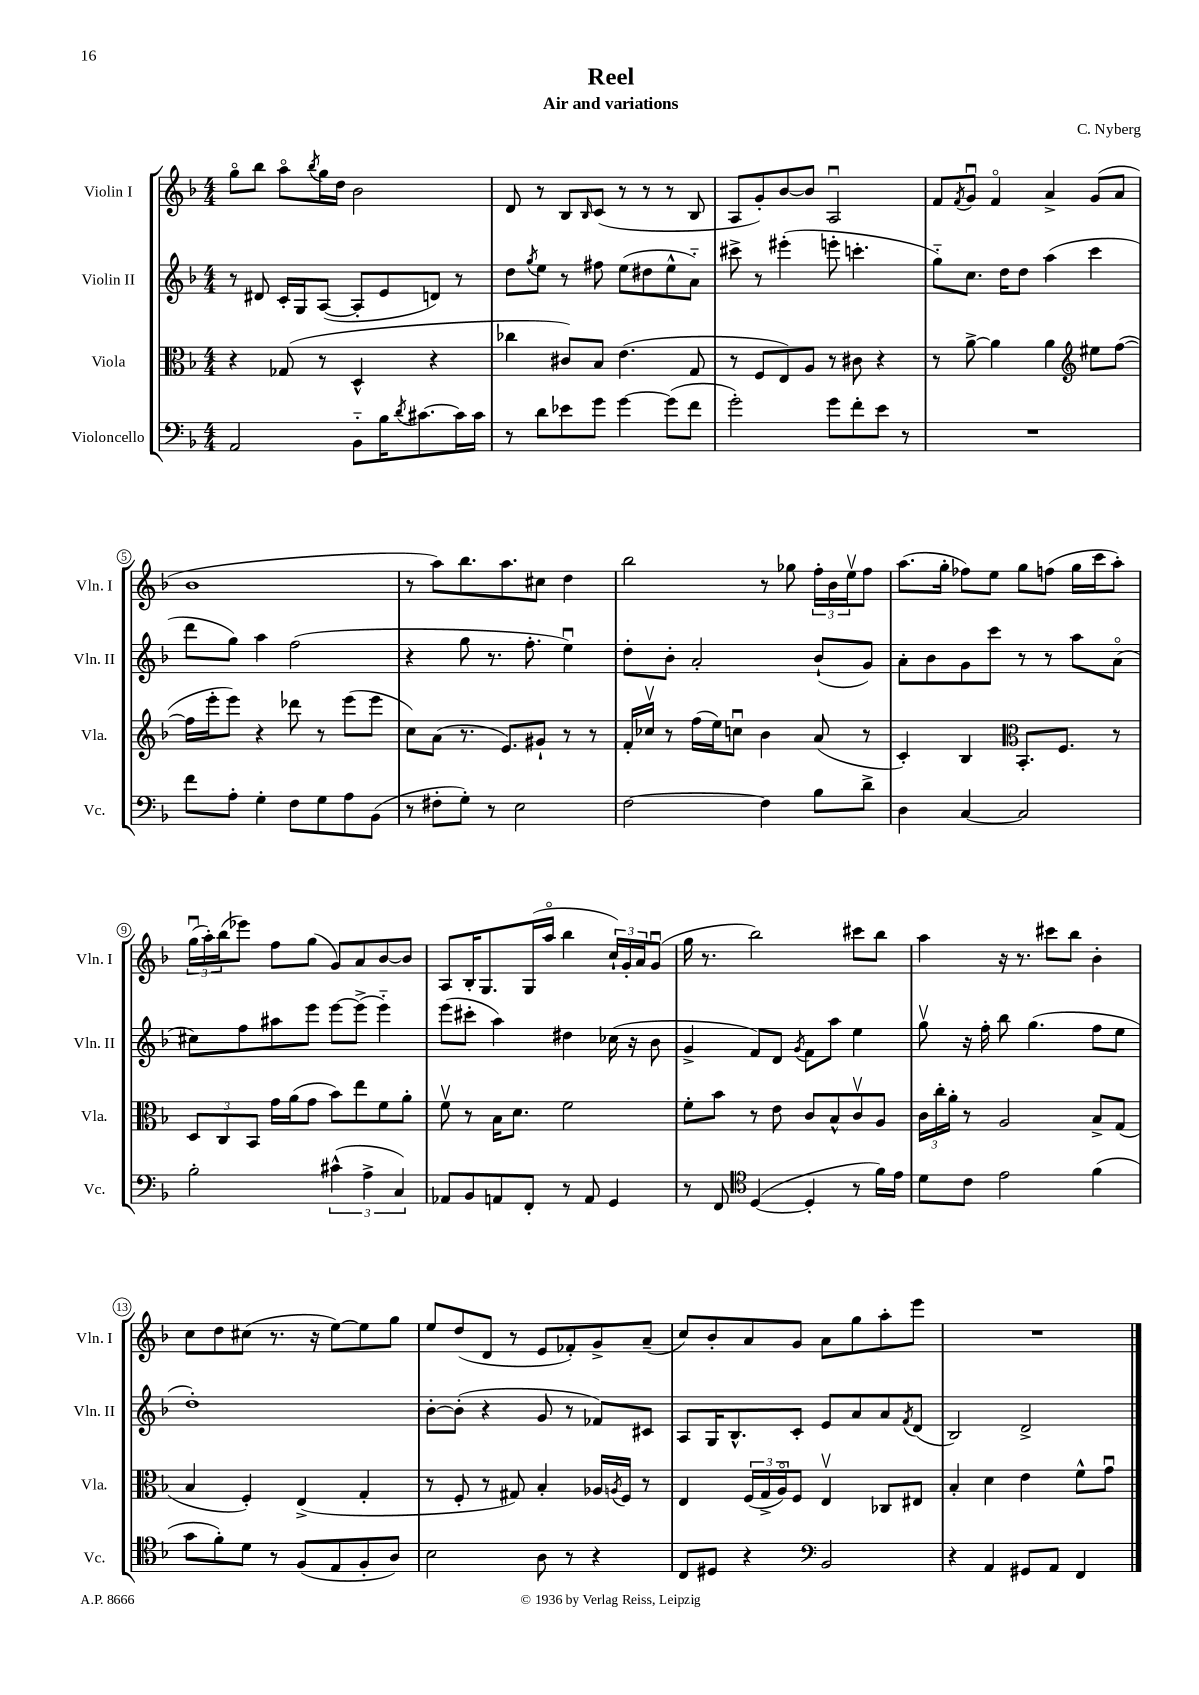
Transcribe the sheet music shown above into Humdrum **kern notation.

**kern	**kern	**kern	**kern
*part4	*part3	*part2	*part1
*staff4	*staff3	*staff2	*staff1
*I"Violoncello	*I"Viola	*I"Violin II	*I"Violin I
*I'Vc.	*I'Vla.	*I'Vln. II	*I'Vln. I
*clefF4	*clefC3	*clefG2	*clefG2
*k[b-]	*k[b-]	*k[b-]	*k[b-]
*M4/4	*M4/4	*M4/4	*M4/4
=1	=1	=1	=1
2AA/	4r	8r	8gg\L
.	.	8d#X/	8bb-\J
.	(8G-X/	16c'/LL	8aa\L
.	.	16G/J	.
.	.	.	8qbb-/
.	8r	([8A/J	16gg\L
.	.	.	16dd\JJ
8BB-\L	4D^^/	8A'/L]	2b-\
16B-\K	.	8e/	.
8qd/	.	.	.
[8.c#X\	.	.	.
.	4r	8dn/J)	.
16c#\L]	.	8r	.
16c#\JJ	.	.	.
=2	=2	=2	=2
8r	4cc-X\	8dd\L	8d/
.	.	8qgg/	.
8d\L	.	8ee\J	8r
8e-X\	8c#X/L)	8r	8B-/L
.	.	.	16qqB-/
8g\J	8B-/J	8ff#X\	(8c/J
[4g\	(4.e\	(8ee\L	8r
.	.	8dd#X\	8r
(8g\L]	.	8ee^^\	8r
8f\J	8G/	8a\J)	8B-/
=3	=3	=3	=3
2g'\)	8r	8ccc#X^\	8A/L
.	8F/L	8r	8g'/)
.	8E/)	(4eee#X'\	[8b-/
.	8A/J	.	8b-/J]
8g\L	8r	8eeen'\	2Au/
8f'\	8c#X\	4.cccn'\	.
8e\J	4r	.	.
8r	.	.	.
=4	=4	=4	=4
1r	8r	8gg\L)	8f/L
.	.	.	8qf/
.	[8a^\	8.cc\J	8gu/J
.	4a\]	.	4f/
.	.	16dd\KL	.
.	.	8dd\J	.
.	4a\	(4aa\	4a^/
*	*clefG2	*	*
.	8ee#X\L	4ccc\	(8g/L
.	([8ff\J	.	8a/J
!!LO:LB:g=z
=5	=5	=5	=5
8f\L	16ff\LL]	8ddd\L	1b-
.	16eee'\J	.	.
8A'\J	8eee\J)	8gg\J)	.
4G'\	4r	4aa\	.
8F\L	8ddd-X\	(2ff\	.
8G\	8r	.	.
8A\	(8eee\L	.	.
(8BB-\J	8eee\J	.	.
=6	=6	=6	=6
8r	8cc\L)	4r	8r
8F#X'\L	(8a\J	.	8aa\L)
8G'\J)	8.r	8gg\	8.bb-\
8r	.	8.r	.
.	8.e/L)	.	8.aa\
2E\	.	.	.
.	.	8.ff'\	.
.	8g#X`/J	.	8cc#X\J
.	8r	4eeu\)	4dd\
.	8r	.	.
=7	=7	=7	=7
[2F\	16f'/LL	8dd'\L	2bb-\
.	16cc-Xv/JJ	.	.
.	8r	8b-'\J	.
.	(16ff\LL	2a'/	.
.	16ee\J)	.	.
.	8ccnu\J	.	.
4F\]	4b-\	.	8r
.	.	.	8gg-X\
8B-\L	(8a/	(8b-`/L	24ff'\LL
.	.	.	24b-\
.	.	.	24eev\J
8d^\J	8r	8g/J)	8ff\J
=8	=8	=8	=8
4D\	4c'/)	8a'\L	(8.aa\L
.	.	8b-\	.
.	.	.	16gg'\Jk
[4C/	4B-/	8g\	8ff-X\L)
.	.	8ccc\J	8ee\J
*	*clefC3	*	*
2C/]	8.BB-'/L	8r	8gg\L
.	.	8r	(8ffn\J
.	8.F/J	.	.
.	.	8aa\L	16gg\LL
.	.	.	16ccc\J
.	8r	(8a\J	8aa'\J)
!!LO:LB:g=z
=9	=9	=9	=9
2B-'\	12D/L	8cc#X\L)	(24ggu\LL
.	.	.	24aa'\)
.	12C/	.	(24bb-\J
.	.	8ff\	8eee-X\J)
.	12BB-/J	.	.
.	16g\LL	8aa#X\	8ff\L
.	(16a\J	.	.
.	8g\J	8eee\J	(8gg\J
(6c#X^^\	8b-\L)	[8eee\L	8g/L)
.	8ee\	(8eee^\J]	8a/
6A^\	.	.	.
.	8f\	4eee\)	[8b-/
6C/)	.	.	.
.	8a'\J	.	8b-/J]
=10	=10	=10	=10
8AA-X/L	8fv\	(8eee\L	8A/L
8BB-/	8r	8ccc#X'\J	16B-'/K
.	.	.	8.G/
8AAn/	16B-\KL	4aa\)	.
.	8.d\J	.	.
8FF'/J	.	.	(16G/L
.	.	.	16aa/JJ
8r	2f\	4dd#X\	4bb-\
8AA/	.	.	.
4GG/	.	(16cc-X\	24cc`/LL)
.	.	.	24g'/
.	.	16r	.
.	.	.	24a/J
.	.	8b-\	(8gu/J
=11	=11	=11	=11
8r	8f'\L	4g^/	16gg\
.	.	.	8.r
8FF/	8b-\J	.	.
*clefC4	*	*	*
([4D/	8r	8f/L)	2bb-\)
.	8e\	8d/J	.
.	.	8qg/	.
4D'/]	8c/L	8f\L	.
.	8B-^^/	8aa\J	.
8r	8cv/	4ee\	8ccc#X\L
16f\LL)	8A/J	.	8bb-\J
16e\JJ	.	.	.
=12	=12	=12	=12
8d\L	24c\LL	8ggv\	4aa\
.	24cc'\	.	.
.	24a'\JJ	.	.
8c\J	8r	16r	.
.	.	16ff'\	.
2e\	2A/	8bb-\	16r
.	.	.	8.r
.	.	(4.gg\	.
.	.	.	8ccc#X\L
.	.	.	8bb-\J
(4f\	8B-^/L	8ff\L	4b-'\
.	(8G/J	8ee\J	.
!!LO:LB:g=z
=13	=13	=13	=13
8g\L	4B-/	1dd')	8cc\L
8f'\)	.	.	8dd\
8d\J	4F'/)	.	(8cc#X\J
8r	.	.	8.r
(8F/L	(4E^/	.	.
.	.	.	16r
8E/	.	.	[8ee\L)
8F'/	4G'/	.	8ee\]
8A/J)	.	.	8gg\J
=14	=14	=14	=14
2B-\	8r	[8b-'\L	8ee/L
.	8F'/	(8b-'\J]	(8dd/
.	8r	4r	8d/J
.	8G#X/)	.	8r
8A\	4B-'/	8g/	8e/L
8r	.	8r	8f-X'/)
4r	16A-X/LL	8f-X/L)	8g^/
.	8qAn/	.	.
.	16F/JJ	.	.
.	8r	8c#X/J	(8a~/J
=15	=15	=15	=15
8C/L	4E/	8A/L	8cc/L)
8D#X/J	.	16G/K	8b-'/
.	.	8.B-^^/	.
4r	(24F/LL	.	8a/
.	24G^/	.	.
.	24A/J)	.	.
.	8F/J	8c'/J	8g/J
*clefF4	*	*	*
2BB-/	4Ev/	8e/L	8a\L
.	.	8a/	8gg\
.	8C-X/L	8a/	8aa'\
.	.	8qf/	.
.	8E#X/J	(8d/J	8eee\J
=16	=16	=16	=16
4r	4B-'/	2B-/)	1r
4AA/	4d\	.	.
8GG#X/L	4e\	2d^/	.
8AA/J	.	.	.
4FF/	8f^^\L	.	.
.	8gu\J	.	.
==	==	==	==
*-	*-	*-	*-
